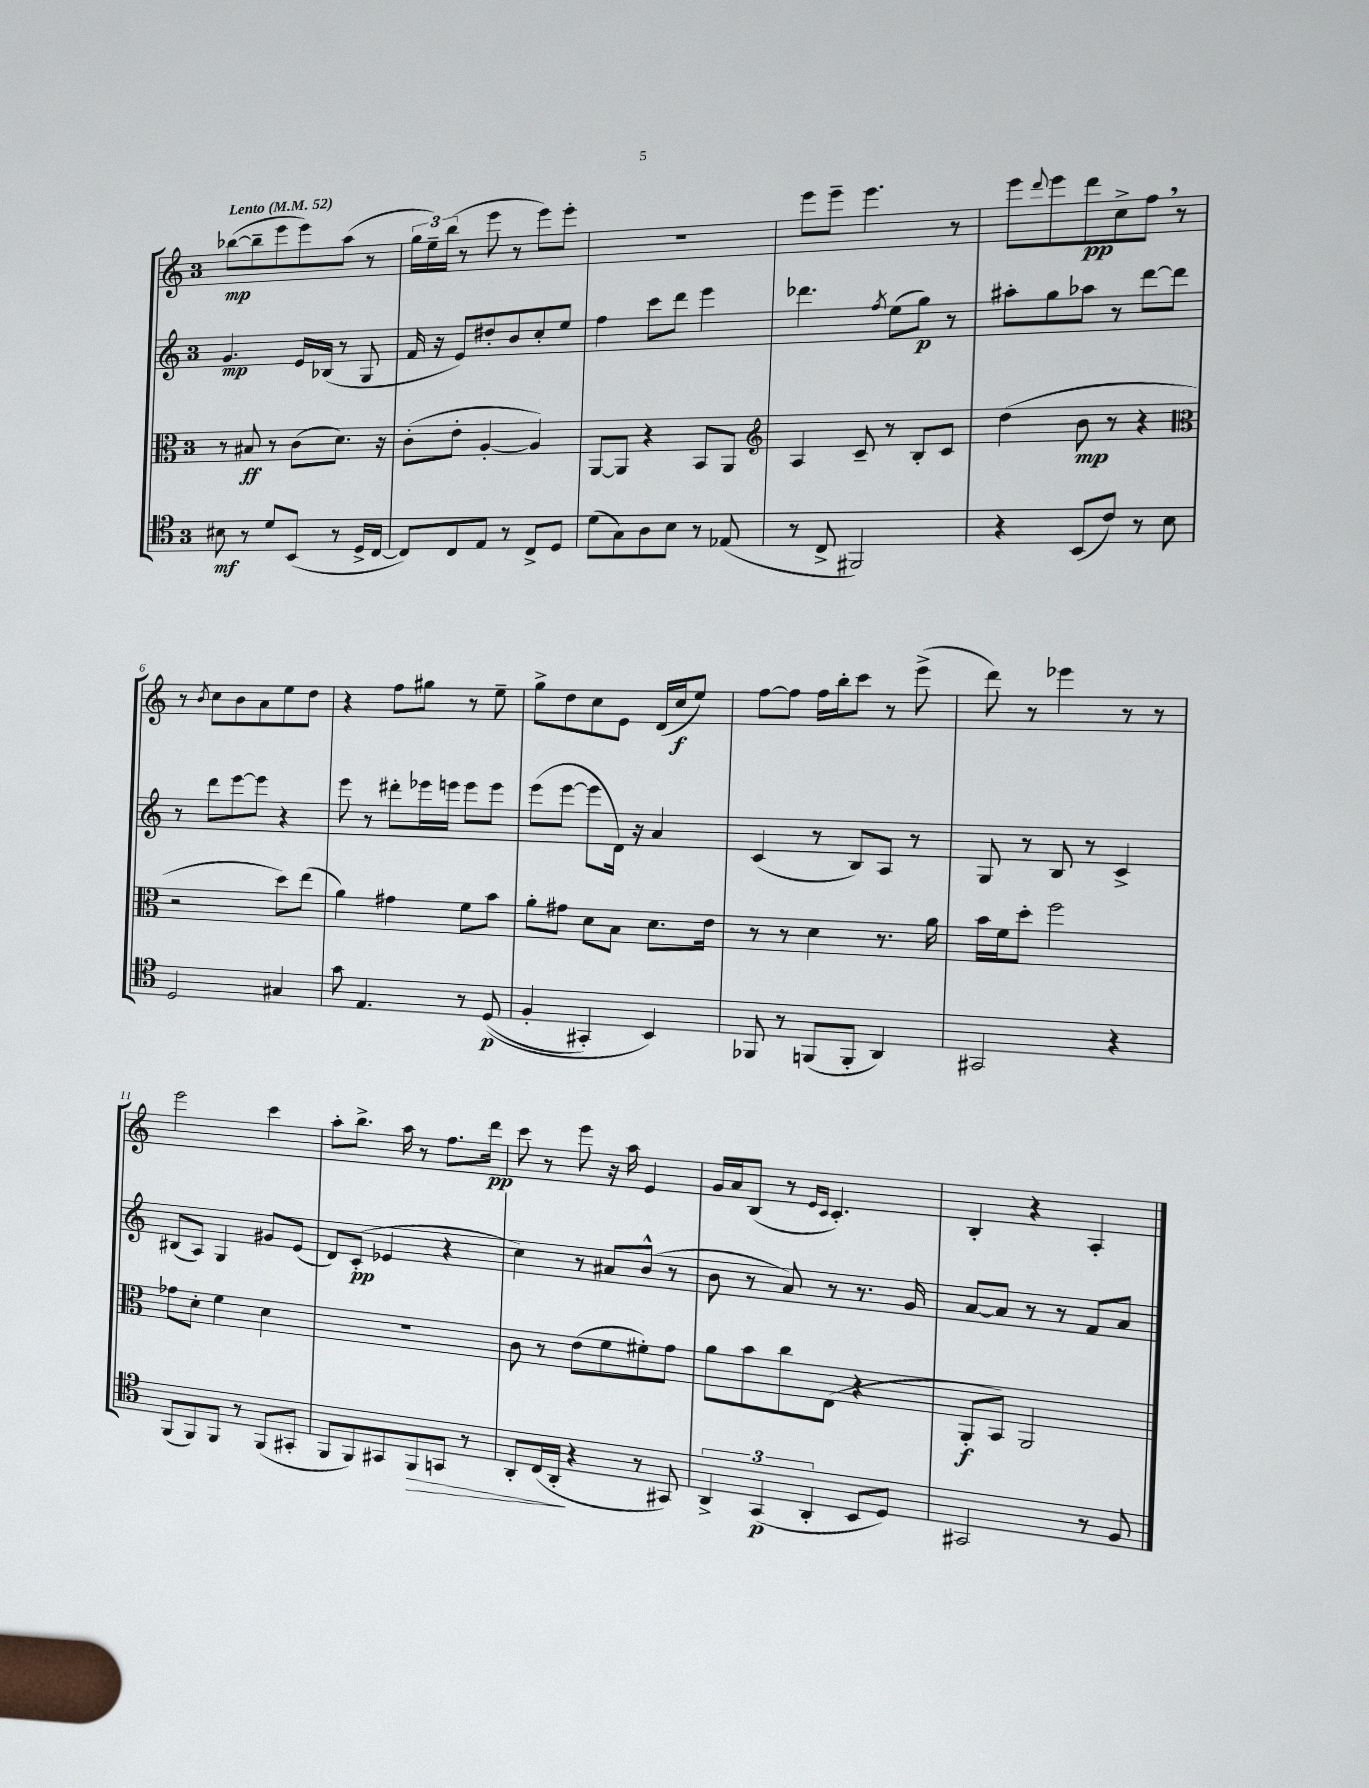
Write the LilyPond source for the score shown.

<<
\new StaffGroup <<
\new Staff = "s0" {
    \clef treble \key c \major \once \override Staff.TimeSignature.style = #'single-digit \time 3/4 \tempo "Lento" 4 = 52
    bes''8~\mp( bes''8-- e'''8 e'''8) a''8( r8 |
    \tuplet 3/2 { g''16 e''16--) b''16( } r8 e'''8 r8 e'''8) e'''8-. |
    R2. |
    e'''8 e'''8-- e'''4. r8 |
    e'''8 \appoggiatura { d'''8 } e'''8 d'''8\pp c''8-> f''8 \breathe r8 |
    r8 \acciaccatura { b'8 } c''8 b'8 a'8 e''8 d''8 |
    r4 f''8 gis''8 r8 e''8-- |
    g''8-> d''8 c''8 e'8 d'16( c''16\f e''8) |
    f''8~ f''8 f''16 b''16-. c'''8 r8 e'''8->( |
    d'''8) r8 ees'''4 r8 r8 |
    e'''2 c'''4 |
    a''8-. b''8.-> a''16 r8 f''8. d'''16\pp |
    c'''8 r8 e'''8 r16 a''16 e'4 |
    g'16 a'16 b8( r8 \grace { e'16 c'16 } c'4.-.) |
    b4-. r4 a4-. \bar "|." |
}
\new Staff = "s1" {
    \clef treble \key c \major \once \override Staff.TimeSignature.style = #'single-digit \time 3/4
    g'4.\mp e'16 bes16( r8 g8 |
    f'16 r16 e'8) dis''8-. b'8 c''8-. e''8 |
    f''4 c'''8 d'''8 e'''4 |
    des'''4. \acciaccatura { f''8 } e''8( g''8\p) r8 |
    ais''8-. g''8 aes''8 r8 d'''8~ d'''8 |
    r8 d'''8 e'''8~ e'''8 r4 |
    e'''8 r8 dis'''8-. ees'''16 e'''16 e'''8 e'''8 |
    e'''8( e'''8~ e'''8 d'16) r16 a'4 |
    c'4( r8 b8) a8 r8 |
    g8 r8 b8 r8 c'4-> |
    bis8( a8) g4 gis'8 e'8( |
    d'8) c'8-.\pp( ees'4 r4 |
    c''4) r8 ais'8 b'8-^( r8 |
    b'8 r8 a'8) r8 r8. g'16 |
    a'8~ a'8 r8 r8 f'8 a'8 \bar "|." |
}
\new Staff = "s2" {
    \clef alto \key c \major \once \override Staff.TimeSignature.style = #'single-digit \time 3/4
    r8 bis8\ff r8 c'8( d'8.) r16 |
    c'8-.( e'8-. a4~-. a4) |
    a,8~ a,8 r4 b,8 a,8 |
    \clef treble a4 c'8-- r8 b8-. c'8 |
    d''4( b'8\mp r8 r4 |
    \clef alto r2 d''8) e''8( |
    a'4) gis'4 f'8 b'8 |
    a'8-. gis'8 d'8 b8 d'8. e'16 |
    r8 r8 d'4 r8. a'16 |
    b'16 f'16 d''8-. f''2 |
    ges'8 d'8-. f'4 d'4 |
    R2. |
    c'8 r8 e'8( f'8 fis'8-.) g'8 |
    a'8 b'8 c''8 e8( r4 |
    a,8-.\f b,8) a,2 \bar "|." |
}
\new Staff = "s3" {
    \clef tenor \key c \major \once \override Staff.TimeSignature.style = #'single-digit \time 3/4
    bis8\mf r8 d'8 b,8( r8 d16-> c16~ |
    c8) c8 e8 r8 c8-> d8 |
    d'8( g8) a8 b8 r8 ees8( |
    r8 c8-> fis,2) |
    r4 b,8( c'8) r8 b8 |
    d2 gis4 |
    g'8 e4. r8 d8\p(\( |
    f4-. gis,4-.) b,4\) |
    fes,8 r8 f,8( f,8-. a,4) |
    gis,2 r4 |
    f,8( f,8) f,8 r8 f,8( gis,8-. |
    f,8 f,8) gis,8 f,8\> g,8 r8 |
    a,8-. c16( a,16-.\! r4 r8 gis,8) |
    \tuplet 3/2 { a,4-> g,4\p( a,4-. } b,8 d8) |
    gis,2 r8 f8 \bar "|." |
}
>>
>>
